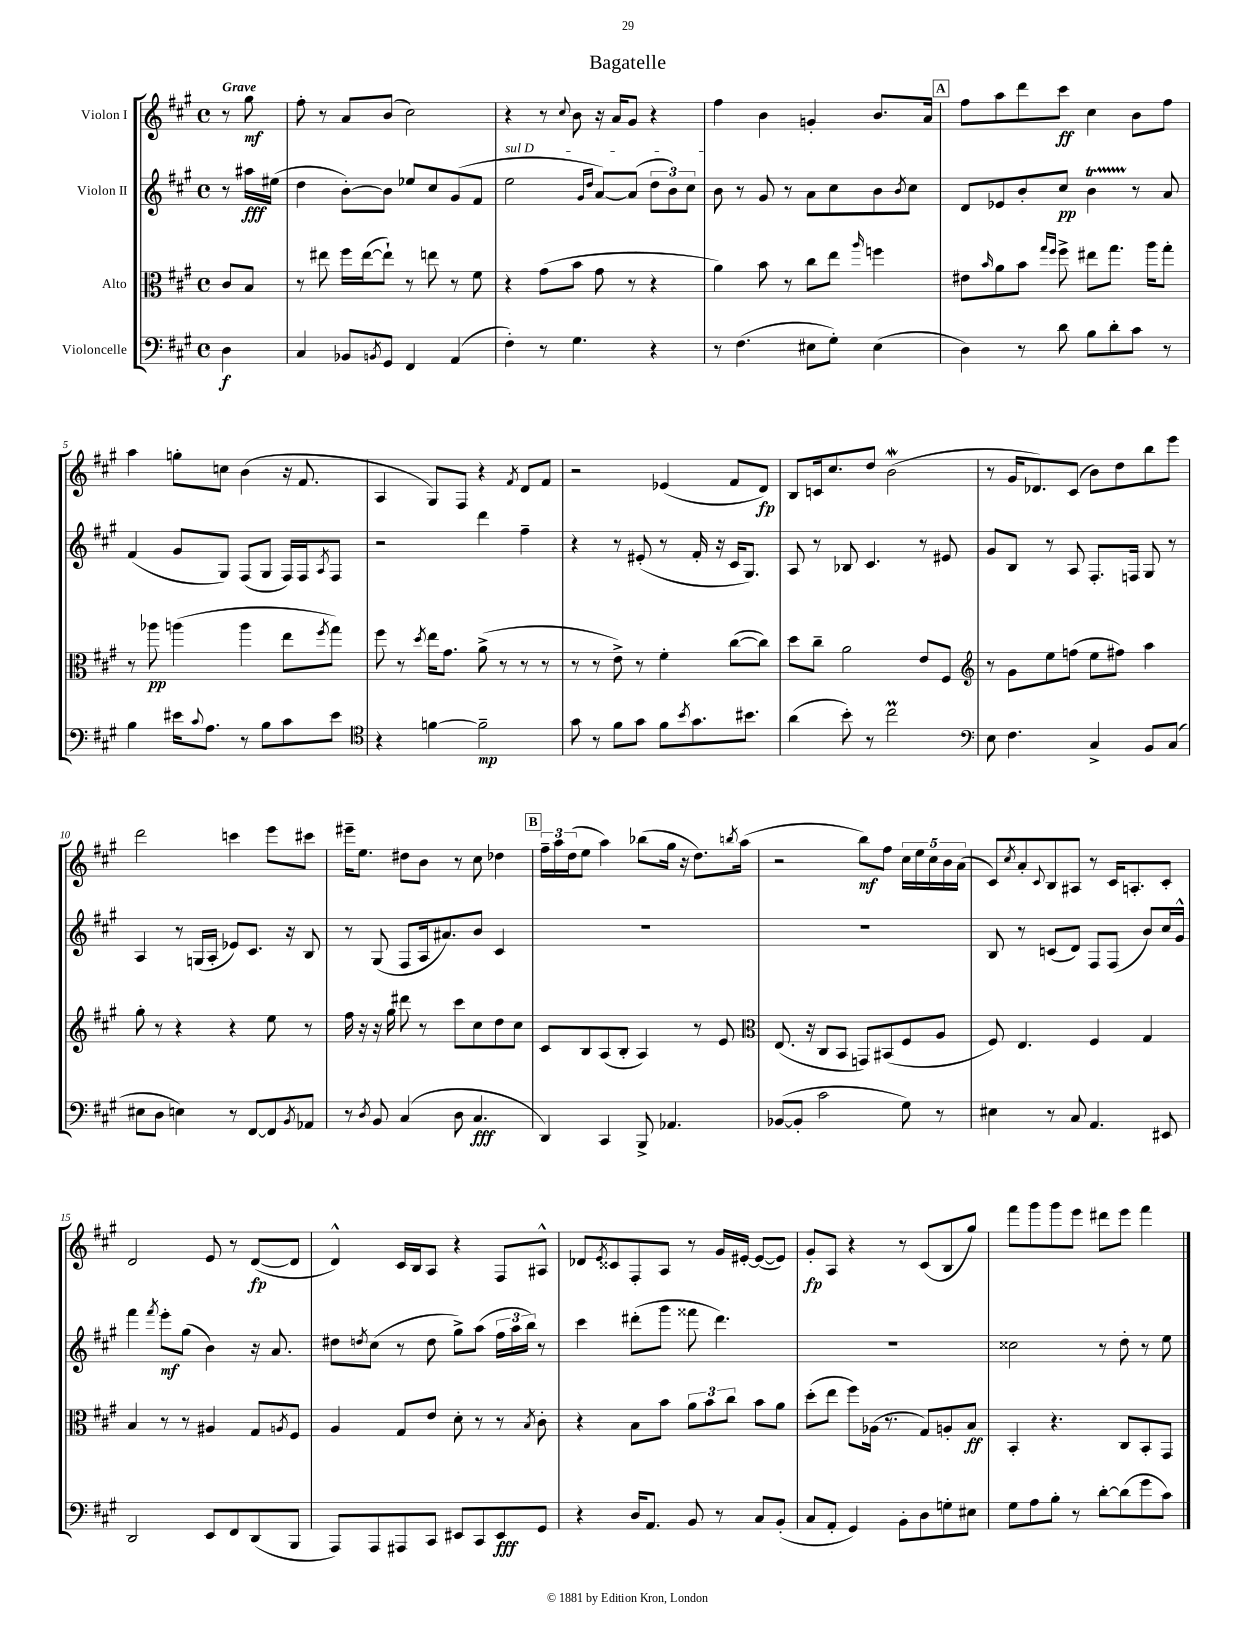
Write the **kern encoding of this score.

**kern	**dynam	**kern	**dynam	**kern	**dynam	**kern	**dynam
*part4	*part4	*part3	*part3	*part2	*part2	*part1	*part1
*staff4	*staff4	*staff3	*staff3	*staff2	*staff2	*staff1	*staff1
*I"Violoncelle	*	*I"Alto	*	*I"Violon II	*	*I"Violon I	*
*clefF4	*	*clefC3	*	*clefG2	*	*clefG2	*
*k[f#c#g#]	*	*k[f#c#g#]	*	*k[f#c#g#]	*	*k[f#c#g#]	*
*M4/4	*	*M4/4	*	*M4/4	*	*M4/4	*
*met(c)	*	*met(c)	*	*met(c)	*	*met(c)	*
=	=	=	=	=	=	=	=
!	!	!	!	!	!	!LO:TX:a:B:t=Grave	!
4D\	f	8c#/L	.	8r	.	8r	.
.	.	8B/J	.	16aa#X\LL	fff	8gg#\	mf
.	.	.	.	(16ee#X\JJ	.	.	.
=1	=1	=1	=1	=1	=1	=1	=1
4C#/	.	8r	.	4dd\	.	8ff#'\	.
.	.	8ee#X\	.	.	.	8r	.
8BB-X/L	.	16ff#\LL	.	[8b'\L)	.	8a/L	.
.	.	([16ee#\J	.	.	.	.	.
8qBBn/	.	.	.	.	.	.	.
8GG#/J	.	8ee#`\J])	.	8b\J]	.	(8b/J	.
4FF#/	.	8r	.	8ee-X/L	.	2cc#\)	.
.	.	8een\	.	8cc#/	.	.	.
(4AA/	.	8r	.	(8g#/	.	.	.
.	.	8f#\	.	8f#/J	.	.	.
=2	=2	=2	=2	=2	=2	=2	=2
!	!	!	!	!LO:TX:a:i:t=sul D	!	!	!
4F#'\)	.	4r	.	2ee\	.	4r	.
8r	.	(8g#\L	.	.	.	8r	.
.	.	.	.	.	.	8qqcc#/	.
4.G#\	.	8b\J	.	.	.	8b\	.
.	.	.	.	16qqg#/LL	.	.	.
.	.	.	.	16qqdd/JJ	.	.	.
.	.	8g#\	.	[8a/L)	.	16r	.
.	.	.	.	.	.	16a/KL	.
.	.	8r	.	(8a/J]	.	8g#/J	.
4r	.	4r	.	12dd\L	.	4r	.
.	.	.	.	12b\)	.	.	.
.	.	.	.	12cc#\J	.	.	.
=3	=3	=3	=3	=3	=3	=3	=3
8r	.	4a\)	.	8b\	.	4ff#\	.
(4.F#\	.	.	.	8r	.	.	.
.	.	8b\	.	8g#/	.	4b\	.
.	.	8r	.	8r	.	.	.
8E#X\L	.	8cc#\L	.	8a\L	.	4gn'/	.
8G#'\J)	.	8ee\J	.	8cc#\	.	.	.
.	.	16qqaa/	.	.	.	.	.
(4E#\	.	4ffn\	.	8b\	.	8.b/L	.
.	.	.	.	8qb/	.	.	.
.	.	.	.	8cc#\J	.	.	.
.	.	.	.	.	.	16a/Jk	.
!!LO:REH:place=s1:t=A
=4	=4	=4	=4	=4	=4	=4	=4
4D\)	.	8e#X\L	.	8d/L	.	8ff#\L	.
.	.	16qqb/	.	.	.	.	.
.	.	8a\	.	8e-X/	.	8aa\	.
8r	.	8b\J	.	8b'/	.	8ddd\	.
.	.	16qqgg#/LL	.	.	.	.	.
.	.	16qqff#/JJ	.	.	.	.	.
8d\	.	8ff#^\	.	8cc#/J	pp	8ccc#\J	ff
8B\L	.	8ee#X\L	.	4bT\	.	4cc#\	.
8d'\	.	8.gg#\J	.	.	.	.	.
8c#\J	.	.	.	8r	.	8b\L	.
.	.	16aa\KL	.	.	.	.	.
8r	.	8gg#'\J	.	8a/	.	8ff#\J	.
!!LO:LB:g=z
=5	=5	=5	=5	=5	=5	=5	=5
4B\	.	8r	.	(4f#/	.	4aa\	.
.	.	8aa-X\	pp	.	.	.	.
16e#X\KL	.	(4aan\	.	8g#/L	.	8ggn'\L	.
8qqc#/	.	.	.	.	.	.	.
8.A\J	.	.	.	.	.	.	.
.	.	.	.	8G#/J)	.	8ccn\J	.
8r	.	4aa\	.	(8F#/L	.	(4b\	.
8B\L	.	.	.	8G#/J	.	.	.
8c#\	.	8ee\L	.	16F#/LL)	.	16r	.
.	.	.	.	16F#/J	.	8.f#/	.
.	.	8qff#/	.	8qA/	.	.	.
8e#\J	.	8gg#\J)	.	8F#/J	.	.	.
=6	=6	=6	=6	=6	=6	=6	=6
*clefC4	*	*	*	*	*	*	*
4r	.	8ff#\	.	2r	.	4A/	.
.	.	8r	.	.	.	.	.
.	.	8qdd/	.	.	.	.	.
[4fn\	.	16ee\KL	.	.	.	8G#/L)	.
.	.	8.g#\J	.	.	.	.	.
.	.	.	.	.	.	8F#/J	.
2f~\]	mp	(8a^\	.	4ddd\	.	4r	.
.	.	8r	.	.	.	.	.
.	.	.	.	.	.	8qf#/	.
.	.	8r	.	4ff#~\	.	8d/L	.
.	.	8r	.	.	.	8f#/J	.
=7	=7	=7	=7	=7	=7	=7	=7
8g#\	.	8r	.	4r	.	2r	.
8r	.	8r	.	.	.	.	.
8f#\L	.	8e^\)	.	8r	.	.	.
8g#\J	.	8r	.	(8e#X'/	.	.	.
8f#\L	.	4f#'\	.	8r	.	(4e-X/	.
8qb/	.	.	.	.	.	.	.
8.g#\	.	.	.	16f#'/	.	.	.
.	.	.	.	16r	.	.	.
.	.	([8cc#\L	.	16c#/KL	.	8f#/L	.
8.b#X\J	.	.	.	8.G#/J)	.	.	.
.	.	8cc#\J])	.	.	.	8d/J)	fp
=8	=8	=8	=8	=8	=8	=8	=8
(4a\	.	8dd\L	.	8A/	.	8B/L	.
.	.	8cc#~\J	.	8r	.	16cn/k	.
.	.	.	.	.	.	8.cc#/	.
8b'\)	.	2a\	.	8B-X/	.	.	.
8r	.	.	.	4.c#/	.	8dd/J	.
2cc#m\	.	.	.	.	.	(2bW\	.
.	.	8e/L	.	8r	.	.	.
.	.	8F#/J	.	8e#X/	.	.	.
=9	=9	=9	=9	=9	=9	=9	=9
*clefF4	*	*clefG2	*	*	*	*	*
8E\	.	8r	.	8g#/L	.	8r	.
4.F#\	.	8g#\L	.	8B/J	.	16g#/KL	.
.	.	.	.	.	.	8.d-X/)	.
.	.	8ee\	.	8r	.	.	.
.	.	(8ffn\J	.	8A/	.	(8c#/J	.
4C#^/	.	8ee\L	.	8.F#'/L	.	8b\L)	.
.	.	8ff#X\J)	.	.	.	8dd\	.
.	.	.	.	16Fn/Jk	.	.	.
8BB/L	.	4aa\	.	8G#/	.	8bb\	.
(8C#/J	.	.	.	8r	.	8eee\J	.
!!LO:LB:g=z
=10	=10	=10	=10	=10	=10	=10	=10
8E#X\L	.	8gg#'\	.	4A/	.	2ddd\	.
8D\J	.	8r	.	.	.	.	.
4En\)	.	4r	.	8r	.	.	.
.	.	.	.	(16Gn/LL	.	.	.
.	.	.	.	16A'/JJ	.	.	.
8r	.	4r	.	8e-X/L)	.	4cccn\	.
[8FF#/L	.	.	.	8.c#/J	.	.	.
8FF#/]	.	8ee\	.	.	.	8eee\L	.
.	.	.	.	16r	.	.	.
8qBB/	.	.	.	.	.	.	.
8AA-X/J	.	8r	.	8B/	.	8ccc#X\J	.
=11	=11	=11	=11	=11	=11	=11	=11
8r	.	16ff#\	.	8r	.	16eee#X~\KL	.
.	.	16r	.	.	.	8.ee\J	.
8qD/	.	.	.	.	.	.	.
8BB/	.	16r	.	(8G#/	.	.	.
.	.	16gg#\	.	.	.	.	.
(4C#/	.	8ddd#X\	.	8F#/L	.	8dd#X\L	.
.	.	8r	.	16A/k	.	8b\J	.
.	.	.	.	8.a#X/)	.	.	.
8D\	.	8ccc#\L	.	.	.	8r	.
4.C#/	fff	8cc#\	.	8b/J	.	8cc#\	.
.	.	8dd\	.	4c#/	.	4dd-X\	.
.	.	8cc#\J	.	.	.	.	.
!!LO:REH:place=s1:t=B
=12	=12	=12	=12	=12	=12	=12	=12
4DD/)	.	8c#/L	.	1r	.	24ff#~\LL	.
.	.	.	.	.	.	24aa\	.
.	.	.	.	.	.	(24dd\J	.
.	.	8B/	.	.	.	8ee\J	.
4CC#/	.	(8A/	.	.	.	4aa\)	.
.	.	8B'/J	.	.	.	.	.
8BBB^/	.	4A/)	.	.	.	(8bb-X\L	.
4.AA-X/	.	.	.	.	.	16gg#\Jk	.
.	.	.	.	.	.	16r	.
.	.	8r	.	.	.	8.dd\L)	.
.	.	8e/	.	.	.	.	.
.	.	.	.	.	.	8qbbn/	.
.	.	.	.	.	.	(16aa\Jk	.
=13	=13	=13	=13	=13	=13	=13	=13
*	*	*clefC3	*	*	*	*	*
([8BB-X/L	.	(8.E/	.	1r	.	2r	.
8BB-'/J]	.	.	.	.	.	.	.
.	.	16r	.	.	.	.	.
2c#\	.	8C#/L	.	.	.	.	.
.	.	8BB/J	.	.	.	.	.
.	.	8GGn/L)	.	.	.	8bb\L)	mf
.	.	(8BB#X/	.	.	.	8ff#\J	.
8G#\)	.	8F#/	.	.	.	20cc#\LL	.
.	.	.	.	.	.	20ee\	.
.	.	.	.	.	.	20cc#\	.
8r	.	8A/J	.	.	.	.	.
.	.	.	.	.	.	20b\	.
.	.	.	.	.	.	(20a\JJ	.
=14	=14	=14	=14	=14	=14	=14	=14
4E#X\	.	8F#/)	.	8B/	.	8c#/L)	.
.	.	.	.	.	.	8qcc#/	.
.	.	4.E/	.	8r	.	8a'/	.
.	.	.	.	.	.	8qqc#/	.
8r	.	.	.	(8cn/L	.	8B/	.
8C#/	.	.	.	8d/J)	.	8A#X/J	.
4.AA/	.	4F#/	.	8F#/L	.	8r	.
.	.	.	.	(8F#/J	.	16c#/KL	.
.	.	.	.	.	.	8.An'/	.
.	.	4G#/	.	8b/L)	.	.	.
8EE#X/	.	.	.	16cc#/L	.	8c#'/J	.
.	.	.	.	16g#^^/JJ	.	.	.
!!LO:LB:g=z
=15	=15	=15	=15	=15	=15	=15	=15
2DD/	.	4B/	.	4fff#\	.	2d/	.
.	.	.	.	8qfff#/	.	.	.
.	.	8r	.	8eee'\L	mf	.	.
.	.	8r	.	(8gg#\J	.	.	.
8EE/L	.	4A#X/	.	4b\)	.	8e/	.
8FF#/	.	.	.	.	.	8r	.
(8DD/	.	8G#/L	.	16r	.	([8d/L	fp
.	.	.	.	8.a/	.	.	.
.	.	8qAn/	.	.	.	.	.
8BBB/J	.	8F#/J	.	.	.	8d/J]	.
=16	=16	=16	=16	=16	=16	=16	=16
8AAA/L)	.	4A/	.	8dd#X\L	.	4d^^/)	.
.	.	.	.	8qddn/	.	.	.
8AAA/	.	.	.	(8cc#\J	.	.	.
8AAA#X/	.	8G#/L	.	8r	.	16c#/LL	.
.	.	.	.	.	.	16B/J	.
8CC#/J	.	8e/J	.	8dd\	.	8A/J	.
8EE#X/L	.	8d'\	.	8gg#^\L)	.	4r	.
8CC#/	.	8r	.	(8aa\J	.	.	.
8EE#/	fff	8r	.	24ff#\LL	.	8F#/L	.
.	.	.	.	24aa\	.	.	.
.	.	.	.	24bb\JJ)	.	.	.
.	.	8qB/	.	.	.	.	.
8GG#/J	.	8c#'\	.	8r	.	8A#X^^/J	.
=17	=17	=17	=17	=17	=17	=17	=17
4r	.	4r	.	4ccc#\	.	8d-X/L	.
.	.	.	.	.	.	8qe/	.
.	.	.	.	.	.	8c##X/	.
16D/KL	.	8B\L	.	(8ddd#X'\L	.	8F#'/	.
8.AA/J	.	.	.	.	.	.	.
.	.	8b\J	.	8ggg#\J	.	8A/J	.
8BB/	.	12a\L	.	8fff##X\	.	8r	.
.	.	12b\	.	.	.	.	.
8r	.	.	.	4.ddd#\)	.	16g#/LL	.
.	.	12cc#\J	.	.	.	.	.
.	.	.	.	.	.	[16e#X'/JJ	.
8C#/L	.	8b\L	.	.	.	(8e#/L_	.
(8BB'/J	.	8a\J	.	.	.	8e#/J])	.
=18	=18	=18	=18	=18	=18	=18	=18
8C#/L	.	(8dd'\L	.	1r	.	8g#'/L	fp
8AA'/J	.	8ee\J	.	.	.	8A/J	.
4GG#/)	.	8ff#\L)	.	.	.	4r	.
.	.	(16A-X\Jk	.	.	.	.	.
.	.	8.r	.	.	.	.	.
8BB'\L	.	.	.	.	.	8r	.
8D\	.	8G#/L)	.	.	.	(8c#/L	.
8Gn'\	.	8An'/	.	.	.	8B/	.
8E#X\J	.	8B/J	ff	.	.	8gg#/J)	.
=19	=19	=19	=19	=19	=19	=19	=19
8G#\L	.	4BB'/	.	2cc##X\	.	8fff#\L	.
8A\	.	.	.	.	.	8ggg#\	.
8B'\J	.	4.r	.	.	.	8ggg#\	.
8r	.	.	.	.	.	8eee\J	.
[8d'\L	.	.	.	8r	.	8ddd#X\L	.
(8d\]	.	8C#/L	.	8dd'\	.	8eee\J	.
8g#\	.	8BB'/	.	8r	.	4fff#\	.
8c#\J)	.	8GG#/J	.	8ee\	.	.	.
==	==	==	==	==	==	==	==
*-	*-	*-	*-	*-	*-	*-	*-
